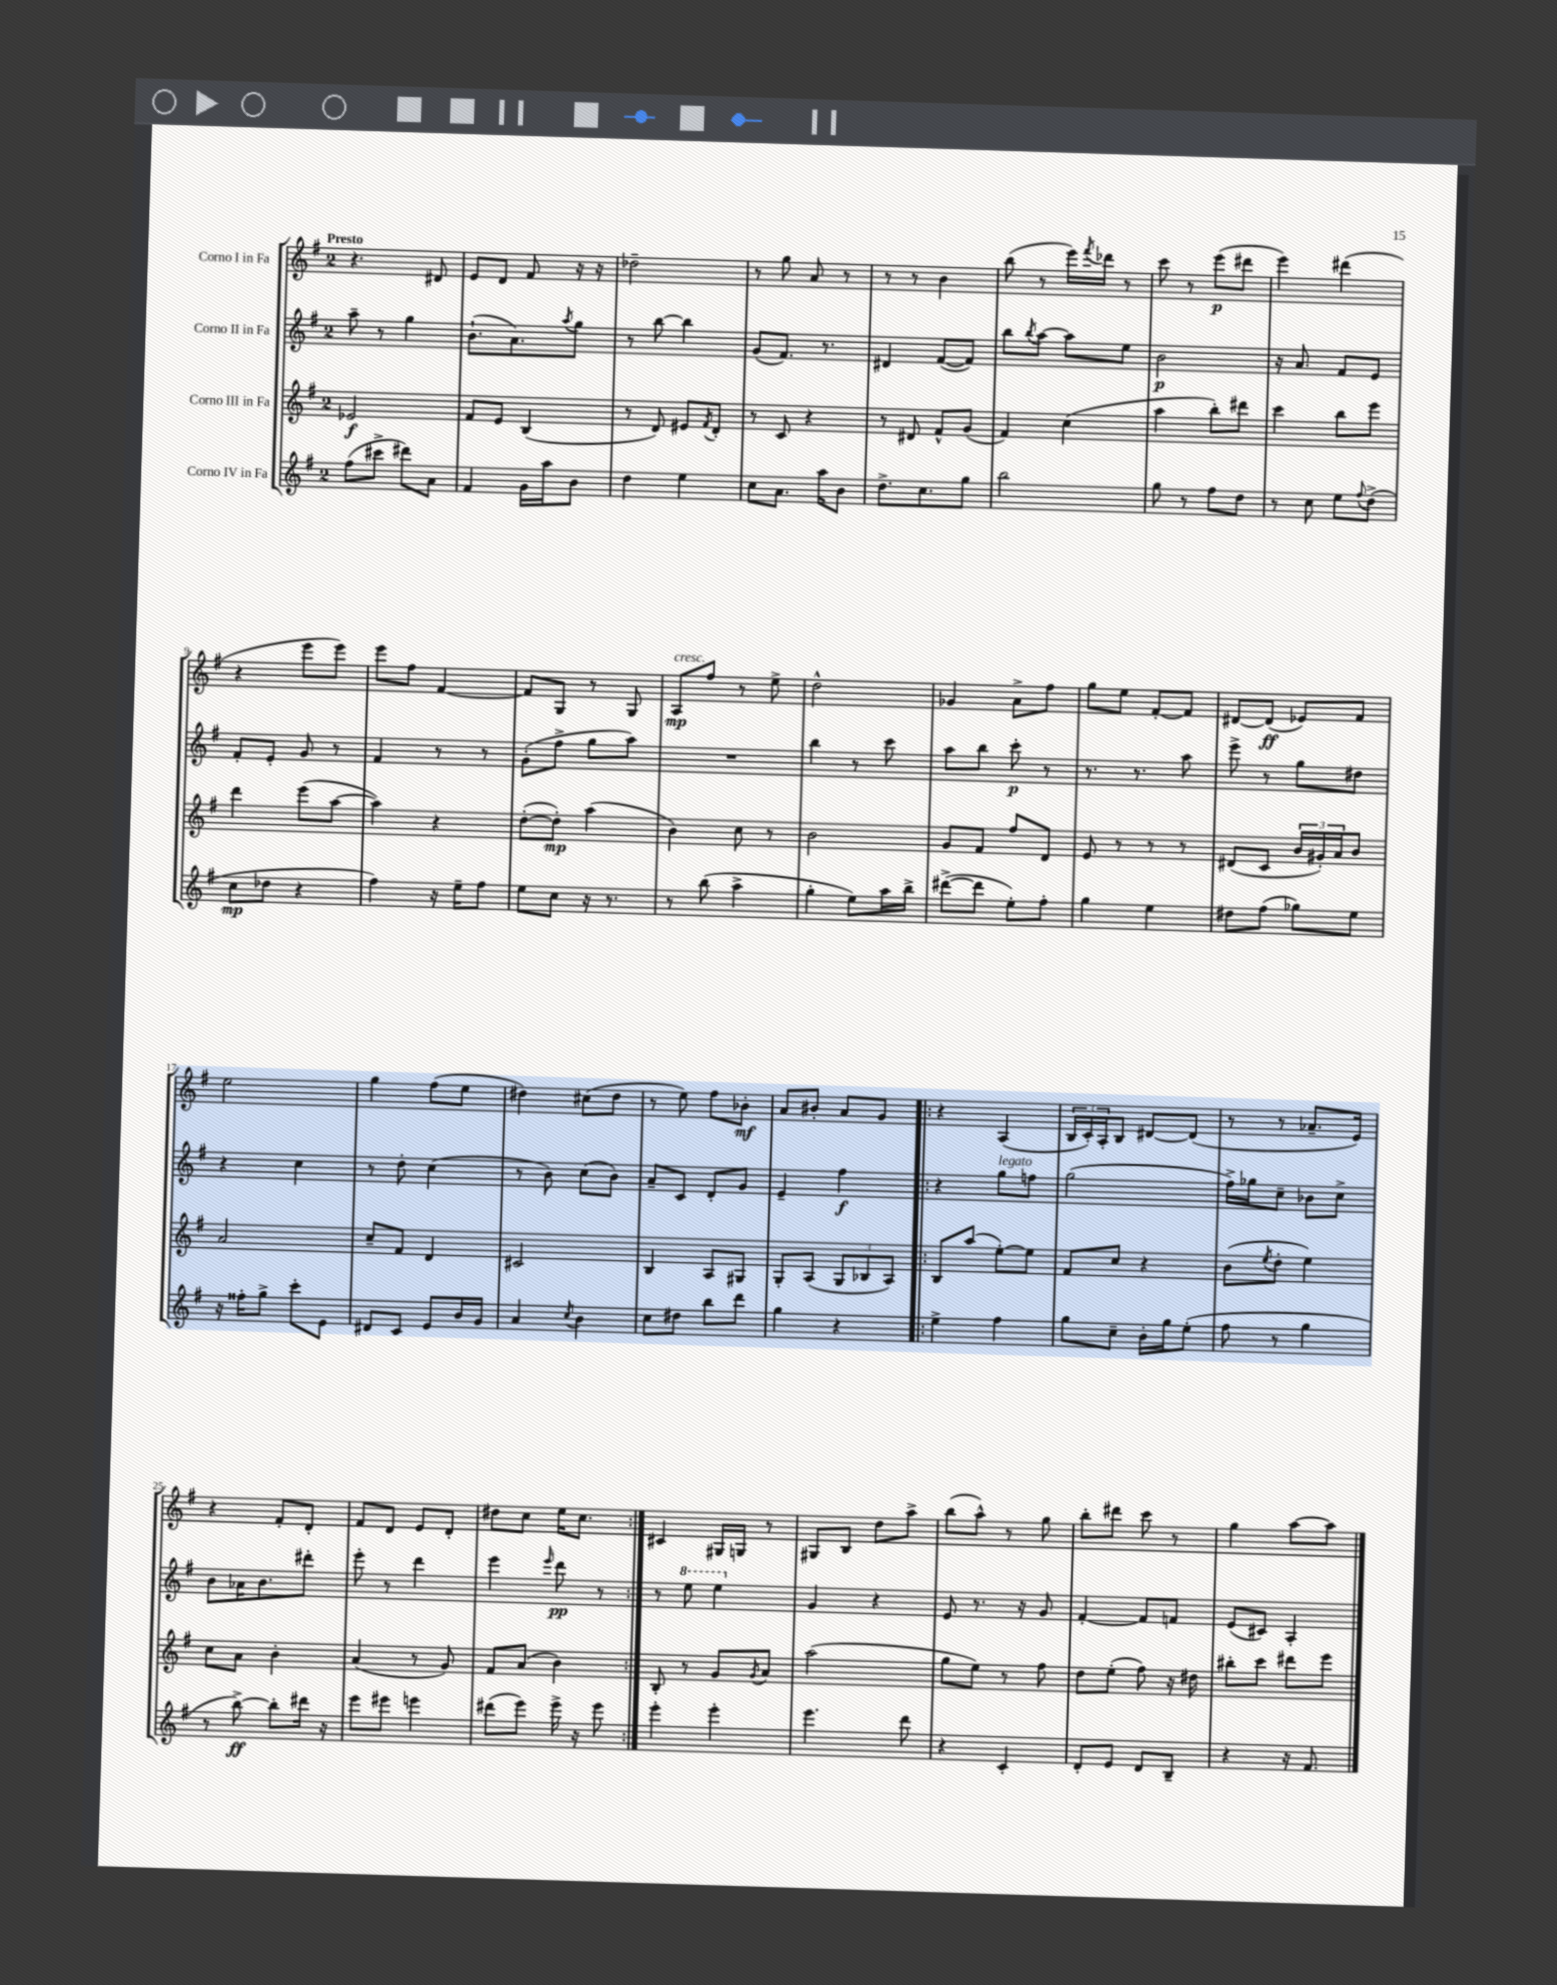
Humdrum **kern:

**kern	**dynam	**kern	**dynam	**kern	**dynam	**kern	**dynam
*part4	*part4	*part3	*part3	*part2	*part2	*part1	*part1
*staff4	*staff4	*staff3	*staff3	*staff2	*staff2	*staff1	*staff1
*I"Corno IV in Fa	*	*I"Corno III in Fa	*	*I"Corno II in Fa	*	*I"Corno I in Fa	*
*clefG2	*	*clefG2	*	*clefG2	*	*clefG2	*
*k[f#]	*	*k[f#]	*	*k[f#]	*	*k[f#]	*
*M2/4	*	*M2/4	*	*M2/4	*	*M2/4	*
=1	=1	=1	=1	=1	=1	=1	=1
!	!	!	!	!	!	!LO:TX:a:B:t=Presto	!
(8ff#\L	.	2e-X/	f	8aa~\	.	4.r	.
8ccc#X^\J	.	.	.	8r	.	.	.
8ddd#X\L)	.	.	.	4gg\	.	.	.
8a\J	.	.	.	.	.	8d#X/	.
=2	=2	=2	=2	=2	=2	=2	=2
4f#/	.	8f#/L	.	(8.b`\L	.	8e/L	.
.	.	8e/J	.	.	.	8d/J	.
.	.	.	.	8.a\)	.	.	.
16g\LL	.	(4B/	.	.	.	8f#/	.
16aa\J	.	.	.	.	.	.	.
.	.	.	.	8qaa/	.	.	.
8b\J	.	.	.	8gg\J	.	16r	.
.	.	.	.	.	.	16r	.
=3	=3	=3	=3	=3	=3	=3	=3
4dd\	.	8r	.	8r	.	2dd-X~\	.
.	.	8d/)	.	[8bb\	.	.	.
4ee\	.	8e#X/L	.	4bb\]	.	.	.
.	.	8qf#/	.	.	.	.	.
.	.	8d'/J	.	.	.	.	.
=4	=4	=4	=4	=4	=4	=4	=4
8cc\L	.	8r	.	(8g/L	.	8r	.
8.a\J	.	8c/	.	8.f#/J)	.	8gg\	.
.	.	4r	.	.	.	8a/	.
16aa\KL	.	.	.	8.r	.	.	.
8b\J	.	.	.	.	.	8r	.
=5	=5	=5	=5	=5	=5	=5	=5
8.dd^\L	.	8r	.	4d#X/	.	8r	.
.	.	8d#X/	.	.	.	8r	.
8.cc\	.	.	.	.	.	.	.
.	.	8f#^^/L	.	([8f#/L	.	4b\	.
8gg\J	.	(8g/J	.	8f#/J])	.	.	.
=6	=6	=6	=6	=6	=6	=6	=6
2bb\	.	4f#/)	.	8bb\L	.	(8bb\	.
.	.	.	.	8qbb/	.	.	.
.	.	.	.	[8aa\J	.	8r	.
.	.	(4cc\	.	8aa\L]	.	16eee\LL)	.
.	.	.	.	.	.	8qfff#/	.
.	.	.	.	.	.	16ddd-X\JJ	.
.	.	.	.	8ee\J	.	8r	.
=7	=7	=7	=7	=7	=7	=7	=7
8gg\	.	4aa\	.	2b\	p	8ccc\	.
8r	.	.	.	.	.	8r	.
8ff#\L	.	8bb'\L)	.	.	.	(8eee\L	p
8dd\J	.	8ddd#X\J	.	.	.	8ddd#X\J	.
=8	=8	=8	=8	=8	=8	=8	=8
8r	.	4ccc\	.	16r	.	4eee\)	.
.	.	.	.	8.a/	.	.	.
8cc\	.	.	.	.	.	.	.
8ee\L	.	8bb\L	.	8f#/L	.	(4ddd#X\	.
8qqff#/	.	.	.	.	.	.	.
(8dd^\J	.	8eee\J	.	8e/J	.	.	.
!!LO:LB:g=z
=9	=9	=9	=9	=9	=9	=9	=9
8cc\L	mp	4ddd\	.	8f#'/L	.	4r	.
8dd-X\J	.	.	.	8e'/J	.	.	.
4r	.	(8eee\L	.	8g/	.	8eee\L	.
.	.	[8aa\J	.	8r	.	8eee\J)	.
=10	=10	=10	=10	=10	=10	=10	=10
4ff#\)	.	4aa\])	.	4f#/	.	8eee\L	.
.	.	.	.	.	.	8ff#\J	.
16r	.	4r	.	8r	.	[4f#/	.
16ee~\KL	.	.	.	.	.	.	.
8ff#\J	.	.	.	8r	.	.	.
=11	=11	=11	=11	=11	=11	=11	=11
8ee\L	.	([8dd'\L	.	(8g'\L	.	8f#/L]	.
8cc\J	.	8dd'\J])	mp	8ff#^\J	.	8G/J	.
16r	.	(4aa\	.	8gg\L	.	8r	.
8.r	.	.	.	.	.	.	.
.	.	.	.	8aa\J)	.	8G/	.
=12	=12	=12	=12	=12	=12	=12	=12
!	!	!	!	!	!	!LO:TX:a:i:t=cresc.	!
8r	.	4b\)	.	2r	.	8A/L	mp
(8bb\	.	.	.	.	.	8ff#/J	.
4aa^\	.	8cc\	.	.	.	8r	.
.	.	8r	.	.	.	8ee^\	.
=13	=13	=13	=13	=13	=13	=13	=13
4gg'\	.	2b\	.	4bb\	.	2dd^^\	.
8ee\L)	.	.	.	8r	.	.	.
16aa\L	.	.	.	8ccc\	.	.	.
16bb^\JJ	.	.	.	.	.	.	.
=14	=14	=14	=14	=14	=14	=14	=14
([8ddd#X^\L	.	8g/L	.	8aa\L	.	4g-X/	.
8ddd#\J]	.	8f#/J	.	8bb\J	.	.	.
8ee'\L)	.	8ff#/L	.	8ccc'\	p	8a^\L	.
8ff#'\J	.	8d/J	.	8r	.	8ff#\J	.
=15	=15	=15	=15	=15	=15	=15	=15
4gg\	.	8e/	.	8.r	.	8gg\L	.
.	.	8r	.	.	.	8ee\J	.
.	.	.	.	8.r	.	.	.
4ee\	.	8r	.	.	.	[8f#'/L	.
.	.	8r	.	8aa\	.	8f#/J]	.
=16	=16	=16	=16	=16	=16	=16	=16
8dd#X\L	.	(8d#X/L	.	8eee^\	.	[8d#X/L	.
(8ff#\J	.	8c/J	.	8r	.	(8d#/J]	ff
8gg-X\L)	.	24b/LL	.	8gg\L	.	8e-X/L)	.
.	.	24g#X'/)	.	.	.	.	.
.	.	24a/J	.	.	.	.	.
8ee\J	.	8b/J	.	8dd#X\J	.	8f#/J	.
!!LO:LB:g=z
=17	=17	=17	=17	=17	=17	=17	=17
16r	.	2a/	.	4r	.	2ee\	.
16ff##X'\KL	.	.	.	.	.	.	.
8gg^\J	.	.	.	.	.	.	.
8ccc'\L	.	.	.	4cc\	.	.	.
8e\J	.	.	.	.	.	.	.
=18	=18	=18	=18	=18	=18	=18	=18
8d#X/L	.	8cc~/L	.	8r	.	4gg\	.
8c/J	.	8f#/J	.	8dd'\	.	.	.
8e/L	.	4d/	.	(4cc\	.	(8ff#\L	.
16b/L	.	.	.	.	.	8ee\J	.
16g/JJ	.	.	.	.	.	.	.
=19	=19	=19	=19	=19	=19	=19	=19
4a/	.	2c#X/	.	8r	.	4dd#X\)	.
.	.	.	.	8b\)	.	.	.
8qcc/	.	.	.	.	.	.	.
4b\	.	.	.	(8cc\L	.	(8cc#X\L	.
.	.	.	.	8b\J)	.	8dd#\J	.
=20	=20	=20	=20	=20	=20	=20	=20
8cc\L	.	4B/	.	8a~/L	.	8r	.
8dd#X\J	.	.	.	8c/J	.	8ee\)	.
8bb\L	.	8A/L	.	8d'/L	.	8ff#\L	.
8ddd\J	.	8G#X/J	.	8g/J	.	8b-X'\J	mf
=21	=21	=21	=21	=21	=21	=21	=21
4gg\	.	8G'/L	.	4e~/	.	8a/L	.
.	.	(8A/J	.	.	.	8b#X'/J	.
4r	.	12G/L	.	4ff#\	f	8a/L	.
.	.	12B-X/	.	.	.	.	.
.	.	.	.	.	.	8g/J	.
.	.	12A/J)	.	.	.	.	.
=22!|:	=22!|:	=22!|:	=22!|:	=22!|:	=22!|:	=22!|:	=22!|:
4ee^\	.	8B/L	.	4r	.	4r	.
.	.	(8aa/J	.	.	.	.	.
!	!	!	!	!LO:TX:a:i:t=legato	!	!	!
4ff#\	.	[8ee'\L)	.	8gg\L	.	(4A/	.
.	.	8ee\J]	.	8ffn\J	.	.	.
=23	=23	=23	=23	=23	=23	=23	=23
8gg\L	.	8f#/L	.	(2gg\	.	24B/LL	.
.	.	.	.	.	.	24c'/)	.
.	.	.	.	.	.	24A'/J	.
8cc~\J	.	8cc/J	.	.	.	8B/J	.
16b'\LL	.	4r	.	.	.	[8d#X/L	.
16gg\J	.	.	.	.	.	.	.
(8ee'\J	.	.	.	.	.	(8d#/J]	.
=24	=24	=24	=24	=24	=24	=24	=24
8ff#\	.	(8b\L	.	16ff#^\LL)	.	8r	.
.	.	.	.	16gg-X\J	.	.	.
.	.	8qee/	.	.	.	.	.
8r	.	8dd'\J	.	8cc~\J	.	8r	.
4gg\	.	4ee\)	.	8b-X\L	.	8.a-X~/L	.
.	.	.	.	8cc^\J	.	.	.
.	.	.	.	.	.	16e/Jk)	.
!!LO:LB:g=z
=25	=25	=25	=25	=25	=25	=25	=25
8r	.	8cc\L	.	8b\L	.	4r	.
[8bb^\)	ff	8a\J	.	16a-X\K	.	.	.
.	.	.	.	8.b\	.	.	.
8bb'\L]	.	4b'\	.	.	.	8f#'/L	.
16ddd#X\Jk	.	.	.	8ddd#X'\J	.	8d'/J	.
16r	.	.	.	.	.	.	.
=26	=26	=26	=26	=26	=26	=26	=26
8eee\L	.	(4a/	.	8eee'\	.	8f#/L	.
8eee#X\J	.	.	.	8r	.	8d/J	.
4eeen\	.	8r	.	4ddd\	.	8e/L	.
.	.	8g/)	.	.	.	8d'/J	.
=27	=27	=27	=27	=27	=27	=27	=27
(8ddd#X\L	.	8f#/L	.	4eee\	.	8dd#X\L	.
8eee\J)	.	(8a/J	.	.	.	8cc\J	.
.	.	.	.	16qqeee/	.	.	.
16eee^\	.	4b\)	.	8ddd\	pp	16ee\KL	.
16r	.	.	.	.	.	8.cc\J	.
8eee\	.	.	.	8r	.	.	.
=28:|!	=28:|!	=28:|!	=28:|!	=28:|!	=28:|!	=28:|!	=28:|!
4eee'\	.	8B'/	.	8r	.	4c#X/	.
*	*	*	*	*8va	*	*	*
.	.	8r	.	8eee\	.	.	.
4eee'\	.	8g/L	.	4eee\	.	16G#X/LL	.
.	.	.	.	.	.	16Gn/JJ	.
.	.	8qg/	.	.	.	.	.
.	.	8a/J	.	.	.	8r	.
=29	=29	=29	=29	=29	=29	=29	=29
*	*	*	*	*X8va	*	*	*
4.eee\	.	(2aa\	.	4g/	.	8G#X/L	.
.	.	.	.	.	.	8B/J	.
.	.	.	.	4r	.	8dd\L	.
8ddd\	.	.	.	.	.	8aa^\J	.
=30	=30	=30	=30	=30	=30	=30	=30
4r	.	8gg\L	.	8e/	.	(8bb\L	.
.	.	8ee\J)	.	8.r	.	8aa^^\J)	.
4c'/	.	8r	.	.	.	8r	.
.	.	.	.	16r	.	.	.
.	.	8ff#\	.	8g/	.	8gg\	.
=31	=31	=31	=31	=31	=31	=31	=31
8d'/L	.	8dd\L	.	[4f#'/	.	8bb'\L	.
8e/J	.	(8ee'\J	.	.	.	8ddd#X\J	.
8d/L	.	8ff#\)	.	8f#/L]	.	8ccc\	.
8B~/J	.	16r	.	8fn/J	.	8r	.
.	.	16dd#X\	.	.	.	.	.
=32	=32	=32	=32	=32	=32	=32	=32
4r	.	8bb#X'\L	.	(8e/L	.	4gg\	.
.	.	8ccc\J	.	8c#X/J)	.	.	.
16r	.	8ddd#X\L	.	4A'/	.	[8aa\L	.
8.f#/	.	.	.	.	.	.	.
.	.	8eee\J	.	.	.	8aa\J]	.
==	==	==	==	==	==	==	==
*-	*-	*-	*-	*-	*-	*-	*-
